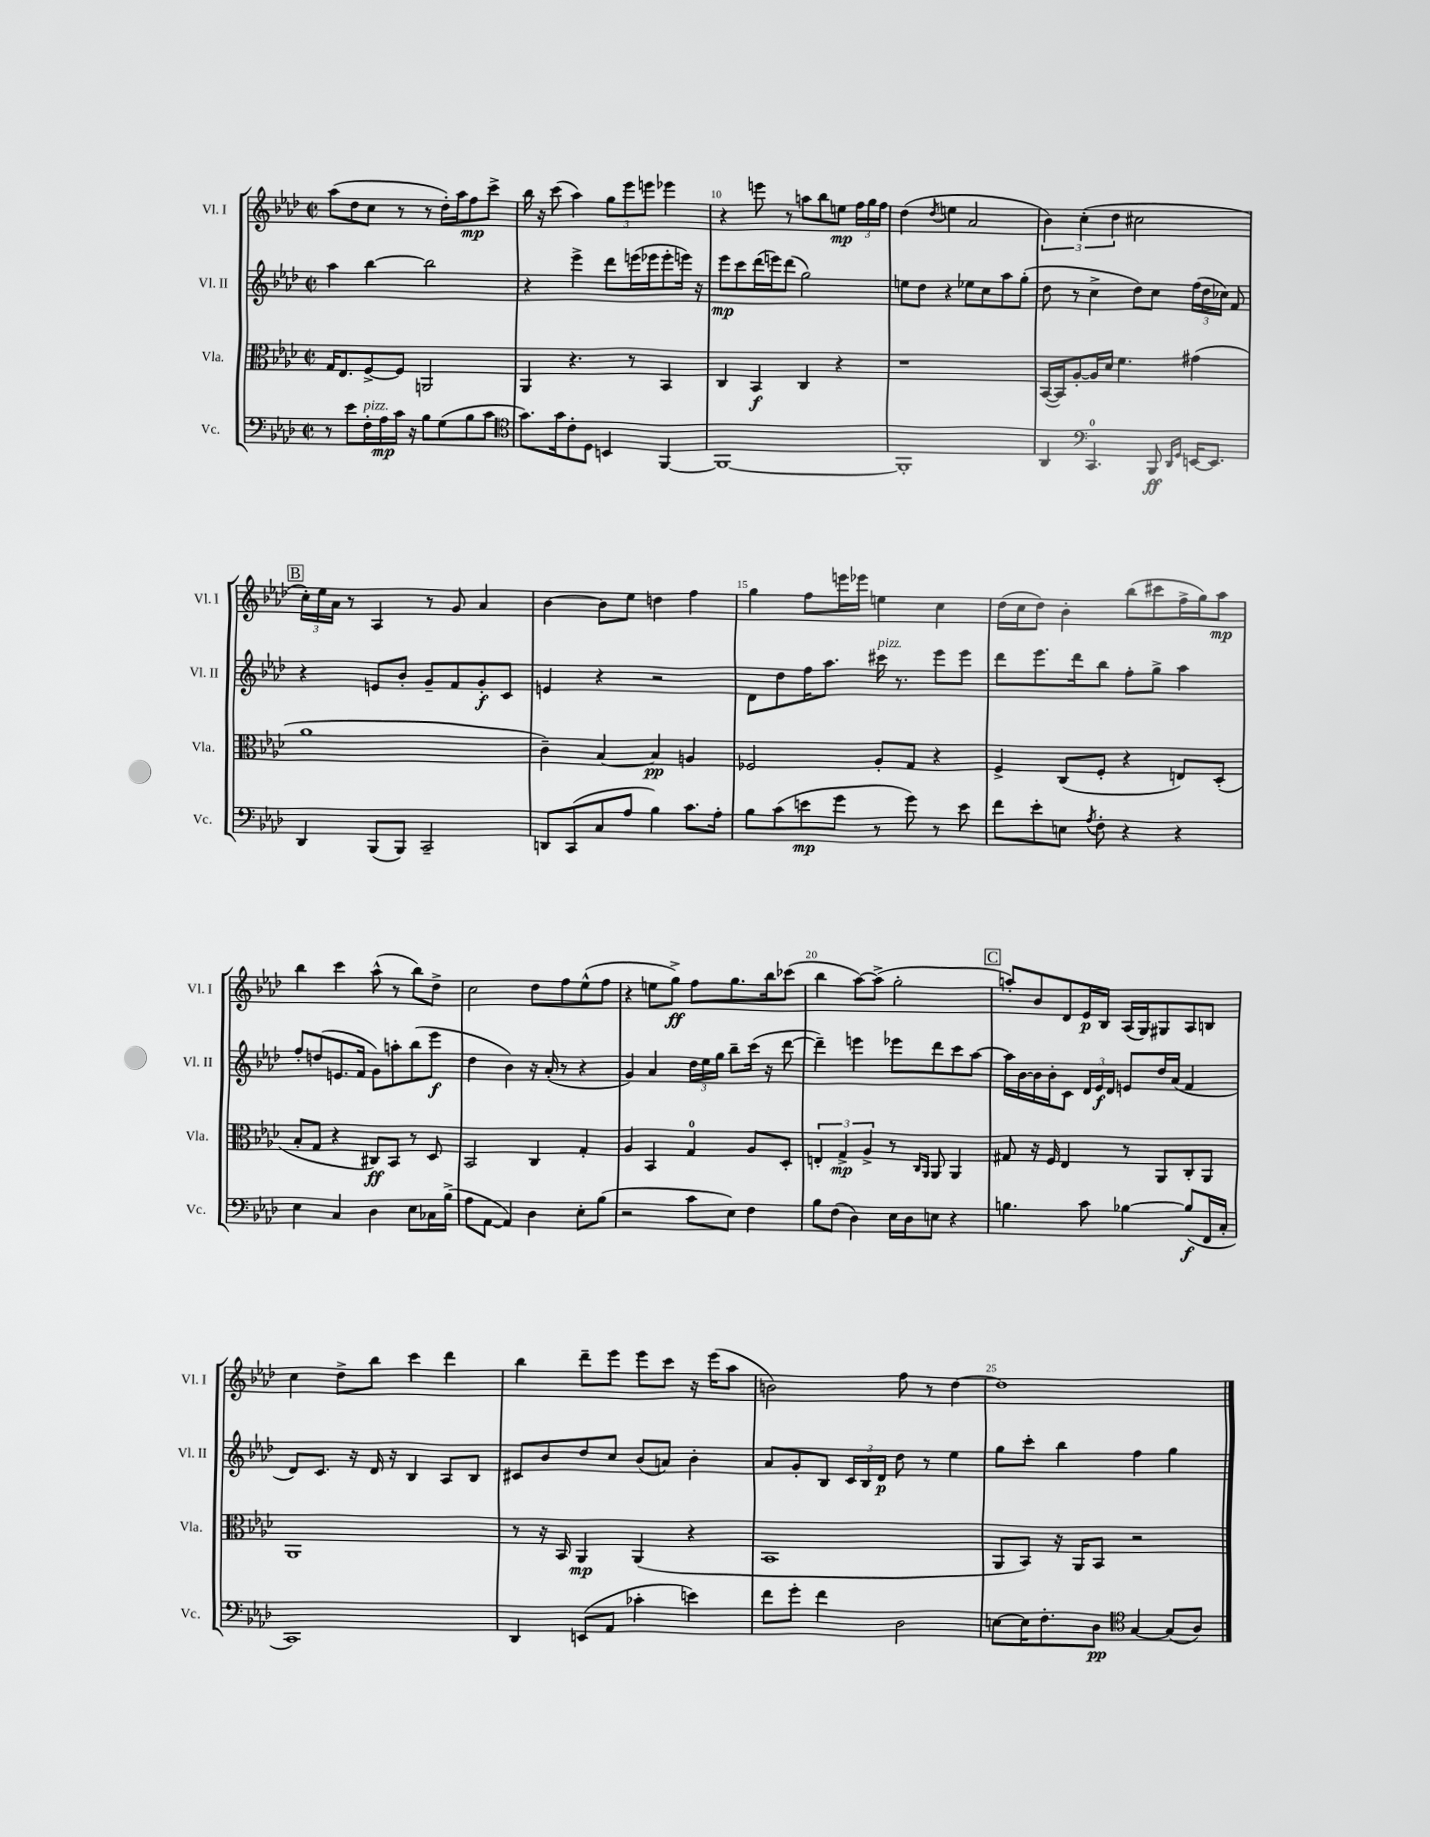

**kern	**dynam	**kern	**dynam	**kern	**dynam	**kern	**dynam
*part4	*part4	*part3	*part3	*part2	*part2	*part1	*part1
*staff4	*staff4	*staff3	*staff3	*staff2	*staff2	*staff1	*staff1
*I"Vc.	*	*I"Vla.	*	*I"Vl. II	*	*I"Vl. I	*
*I'Vc.	*	*I'Vla.	*	*I'Vl. II	*	*I'Vl. I	*
*clefF4	*	*clefC3	*	*clefG2	*	*clefG2	*
*k[b-e-a-d-]	*	*k[b-e-a-d-]	*	*k[b-e-a-d-]	*	*k[b-e-a-d-]	*
*M2/2	*	*M2/2	*	*M2/2	*	*M2/2	*
*met(c|)	*	*met(c|)	*	*met(c|)	*	*met(c|)	*
=8	=8	=8	=8	=8	=8	=8	=8
8r	.	16G/KL	.	4aa-\	.	(8aa-\L	.
.	.	8.E-/	.	.	.	.	.
8e-\L	.	.	.	.	.	8dd-\	.
!LO:TX:a:i:t=pizz.	!	!	!	!	!	!	!
16F'\L	.	[8F^/	.	[4bb-\	.	8cc\J	.
16A-\	mp	.	.	.	.	.	.
16c\JJ	.	8F/J]	.	.	.	8r	.
16r	.	.	.	.	.	.	.
8B-\L	.	2AAn/	.	2bb-\]	.	8r	.
(8G\	.	.	.	.	.	16dd-'\LL)	.
.	.	.	.	.	.	16aa-\J	.
8B-\	.	.	.	.	.	8ff\	mp
8c\J	.	.	.	.	.	8ccc^\J	.
=9	=9	=9	=9	=9	=9	=9	=9
*clefC4	*	*	*	*	*	*	*
8.g\L)	.	4AA-/	.	4r	.	16bb-\	.
.	.	.	.	.	.	16r	.
.	.	.	.	.	.	(8ccc\	.
16g\k	.	.	.	.	.	.	.
8c'\	.	4.r	.	4eee-^\	.	4aa-\)	.
8D-\J	.	.	.	.	.	.	.
4BBn/	.	.	.	8ddd-\L	.	12gg\L	.
.	.	.	.	.	.	12eee-\	.
.	.	8r	.	(16eeen\L	.	.	.
.	.	.	.	.	.	12eeen\J	.
.	.	.	.	16eee-X\J	.	.	.
[4FF/	.	4BB-/	.	8eee-'\	.	4eee-X\	.
.	.	.	.	16eeen\Jk)	.	.	.
.	.	.	.	16r	.	.	.
=10	=10	=10	=10	=10	=10	=10	=10
1FF_	.	4C/	.	8eee-\L	mp	4r	.
.	.	.	.	8ccc\	.	.	.
.	.	4BB-/	f	(16ddd-\L	.	8eeen\	.
.	.	.	.	16eeen\J)	.	.	.
.	.	.	.	(8ddd-\J	.	8r	.
.	.	4C/	.	2gg\)	.	8aan\L	.
.	.	.	.	.	.	8bb-\	.
.	.	4r	.	.	.	8een\J	mp
.	.	.	.	.	.	24ff\LL	.
.	.	.	.	.	.	24gg\	.
.	.	.	.	.	.	24ff\JJ	.
=11	=11	=11	=11	=11	=11	=11	=11
1FF']	.	1r	.	8een\L	.	(4dd-\	.
.	.	.	.	8dd-\J	.	.	.
.	.	.	.	.	.	8qdd-/	.
.	.	.	.	4r	.	4een\	.
.	.	.	.	8ee-X\L	.	2a-/	.
.	.	.	.	8cc\	.	.	.
.	.	.	.	8aa-\	.	.	.
.	.	.	.	(8gg'\J	.	.	.
=12	=12	=12	=12	=12	=12	=12	=12
4AA-/	.	([16BB-/LL	.	8dd-\	.	6b-\)	.
.	.	16BB-/J])	.	.	.	.	.
.	.	[8A-'/	.	8r	.	.	.
.	.	.	.	.	.	(6cc'\	.
*clefF4	*	*	*	*	*	*	*
4.CC/	.	16A-/L]	.	4cc^\	.	.	.
.	.	16d-/JJ	.	.	.	.	.
.	.	.	.	.	.	6dd-\	.
.	.	4.f\	.	.	.	.	.
.	.	.	.	8dd-\L)	.	2cc#X\	.
8BBB-/	ff	.	.	8cc\J	.	.	.
16qqDD-/LL	.	.	.	.	.	.	.
16qqGG/JJ	.	.	.	.	.	.	.
[16EEn/KL	.	(4g#X\	.	(24ff\LL	.	.	.
.	.	.	.	24dd-\	.	.	.
8.EE/J]	.	.	.	.	.	.	.
.	.	.	.	24cc-X\JJ)	.	.	.
.	.	.	.	8f/	.	.	.
!!LO:LB:g=z
!!LO:REH:place=s1:t=B
=13	=13	=13	=13	=13	=13	=13	=13
4DD-/	.	1a-	.	4r	.	24cc'\LL)	.
.	.	.	.	.	.	24ee-\	.
.	.	.	.	.	.	24a-\JJ	.
.	.	.	.	.	.	8r	.
(8BBB-/L	.	.	.	8en/L	.	4A-/	.
8BBB-/J)	.	.	.	8b-'/J	.	.	.
2CC~/	.	.	.	8g~/L	.	8r	.
.	.	.	.	8f/	.	8g/	.
.	.	.	.	8g'/	f	4a-/	.
.	.	.	.	8c/J	.	.	.
=14	=14	=14	=14	=14	=14	=14	=14
8DDn/L	.	4c~\)	.	4en/	.	[4b-\	.
(8CC/	.	.	.	.	.	.	.
8C/	.	[4B-/	.	4r	.	8b-\L]	.
8A-/J	.	.	.	.	.	8ee-\J	.
4B-\)	.	4B-/]	pp	2r	.	4ddn\	.
8.c\L	.	4An/	.	.	.	4ff\	.
16A-'\Jk	.	.	.	.	.	.	.
=15	=15	=15	=15	=15	=15	=15	=15
8B-\L	.	2F-X/	.	8d-\L	.	4gg\	.
(8c\	.	.	.	8dd-\	.	.	.
8en\	mp	.	.	16ff\K	.	8ff\L	.
.	.	.	.	8.aa-\J	.	.	.
8g\J	.	.	.	.	.	16eeen\L	.
.	.	.	.	.	.	16eee-X\JJ	.
!	!	!	!	!LO:TX:a:i:t=pizz.	!	!	!
8r	.	8A-'/L	.	16ccc#X\	.	4een\	.
.	.	.	.	8.r	.	.	.
8g\)	.	8G/J	.	.	.	.	.
8r	.	4r	.	8eee-\L	.	4cc\	.
8e\	.	.	.	8eee-\J	.	.	.
=16	=16	=16	=16	=16	=16	=16	=16
8f\L	.	4F^/	.	8ddd-\L	.	(16dd-\LL	.
.	.	.	.	.	.	16cc\J	.
8e-'\	.	.	.	8.eee-\	.	8dd-\J)	.
8En\J	.	(8C/L	.	.	.	4b-'\	.
.	.	.	.	16ddd-\k	.	.	.
8qA-/	.	.	.	.	.	.	.
8F'\	.	8F'/J	.	8bb-\J	.	.	.
4r	.	4r	.	8ff'\L	.	(8bb-\L	.
.	.	.	.	8gg^\J	.	8ccc#X\	.
4r	.	8En/L)	.	4aa-\	.	16ff^\L	.
.	.	.	.	.	.	16gg\J)	.
.	.	(8D-'/J	.	.	.	8aa-\J	mp
!!LO:LB:g=z
=17	=17	=17	=17	=17	=17	=17	=17
4E-\	.	8B-'/L	.	8ff'/L	.	4bb-\	.
.	.	8G/J	.	(8ddn/	.	.	.
4C/	.	4r	.	8.en/	.	4ccc\	.
.	.	.	.	16f/Jk	.	.	.
4D-\	.	8C#X/L)	ff	8g\L)	.	(8aa-^^\	.
.	.	8BB-/J	.	8aan'\	.	8r	.
8E-\L	.	8r	.	(8bb-\	.	8bb-\L)	.
16C-X\L	.	8D-/	.	8eee-\J	f	8dd-^\J	.
(16B-^\JJ	.	.	.	.	.	.	.
=18	=18	=18	=18	=18	=18	=18	=18
8A-\L	.	2BB-/	.	4dd-\	.	2cc\	.
[8AA-\J	.	.	.	.	.	.	.
4AA-/])	.	.	.	4b-\)	.	.	.
4D-\	.	4C/	.	16r	.	8dd-\L	.
.	.	.	.	(16a-'/	.	.	.
.	.	.	.	8r	.	8ff\	.
8E-'\L	.	4G'/	.	4r	.	(8ee-^^\	.
(8B-\J	.	.	.	.	.	8ff\J	.
=19	=19	=19	=19	=19	=19	=19	=19
2r	.	4A-/	.	4g/)	.	4r	.
.	.	4BB-/	.	4a-/	.	8een\L	.
.	.	.	.	.	.	8gg^\J)	ff
8c\L	.	4G/	.	24dd-\LL	.	8ff\L	.
.	.	.	.	24ee-\	.	.	.
.	.	.	.	24gg\JJ	.	.	.
8E-\J)	.	.	.	8bb-~\L	.	8.gg\	.
4F\	.	8A-/L	.	(16ccc\Jk	.	.	.
.	.	.	.	16r	.	16bb-\k	.
.	.	8D-'/J	.	[8ddd-\	.	(8ccc-X\J	.
=20	=20	=20	=20	=20	=20	=20	=20
8B-\L	.	6En'/	.	4ddd-~\])	.	4bb-\	.
(8F\J	.	.	.	.	.	.	.
.	.	6G^/	mp	.	.	.	.
4D-\)	.	.	.	4eeen\	.	[8aa-\L)	.
.	.	6A-^/	.	.	.	.	.
.	.	.	.	.	.	(8aa-^\J]	.
16E-\LL	.	8r	.	8eee-X\L	.	2gg'\	.
16D-\J	.	.	.	.	.	.	.
.	.	16qqC/LL	.	.	.	.	.
.	.	16qqAA-/JJ	.	.	.	.	.
8En\J	.	8AA-/	.	8ddd-\	.	.	.
4r	.	4AA-/	.	8ccc\	.	.	.
.	.	.	.	[8aa-\J	.	.	.
!!LO:REH:place=s1:t=C
=21	=21	=21	=21	=21	=21	=21	=21
4.Bn\	.	8G#X/	.	16aa-\LL]	.	8aan'/L)	.
.	.	.	.	[16b-\	.	.	.
.	.	16r	.	16b-\]	.	8b-/	.
.	.	16F/	.	16b-'\J	.	.	.
.	.	4E-/	.	8c\J	.	8d-/	.
8c\	.	.	.	24d-/LL	.	16e-/L	p
.	.	.	.	24e-/	f	.	.
.	.	.	.	.	.	16B-/JJ	.
.	.	.	.	24d-/JJ	.	.	.
[4B-X\	.	8r	.	8en/L	.	(16A-/LL	.
.	.	.	.	.	.	16G/J)	.
.	.	8AA-/L	.	16dd-/L	.	8G#X/	.
.	.	.	.	(16a-/JJ	.	.	.
(8B-/L]	f	8C'/	.	4f/	.	8A-/	.
16FF/L	.	8AA-/J	.	.	.	8Bn/J	.
16C'/JJ	.	.	.	.	.	.	.
!!LO:LB:g=z
=22	=22	=22	=22	=22	=22	=22	=22
1CC)	.	1AA-	.	8d-/L)	.	4cc\	.
.	.	.	.	8.c/J	.	.	.
.	.	.	.	.	.	8dd-^\L	.
.	.	.	.	16r	.	.	.
.	.	.	.	16d-/	.	8bb-\J	.
.	.	.	.	16r	.	.	.
.	.	.	.	4B-/	.	4ccc\	.
.	.	.	.	8A-/L	.	4ddd-\	.
.	.	.	.	8B-/J	.	.	.
=23	=23	=23	=23	=23	=23	=23	=23
4DD-/	.	8r	.	8c#X/L	.	4bb-\	.
.	.	16r	.	8b-/	.	.	.
.	.	16BB-/	.	.	.	.	.
(8EEn/L	.	4AA-/	mp	8dd-/	.	8ddd-~\L	.
8AA-/J	.	.	.	8cc/J	.	8eee-\J	.
4c-X'\	.	(4AA-/	.	(8b-/L	.	8eee-\L	.
.	.	.	.	8an/J)	.	8ccc\J	.
4en\)	.	4r	.	4b-'\	.	16r	.
.	.	.	.	.	.	(16eee-\KL	.
.	.	.	.	.	.	8aa-\J	.
=24	=24	=24	=24	=24	=24	=24	=24
8f\L	.	1BB-	.	8a-/L	.	2bn\)	.
8g'\J	.	.	.	8g'/	.	.	.
4f\	.	.	.	8B-/J	.	.	.
.	.	.	.	24c/LL	.	.	.
.	.	.	.	24B-/	.	.	.
.	.	.	.	24d-/JJ	p	.	.
2D-\	.	.	.	8dd-\	.	8ff\	.
.	.	.	.	8r	.	8r	.
.	.	.	.	4ee-\	.	[4dd-\	.
=25	=25	=25	=25	=25	=25	=25	=25
[8En\L	.	8AA-/L	.	8gg\L	.	1dd-]	.
16E\K]	.	8BB-/J)	.	8ccc'\J	.	.	.
8.F'\	.	.	.	.	.	.	.
.	.	16r	.	4bb-\	.	.	.
.	.	16AA-/KL	.	.	.	.	.
8D-\J	pp	8BB-/J	.	.	.	.	.
*clefC4	*	*	*	*	*	*	*
[4G/	.	2r	.	4ff\	.	.	.
(8G/L]	.	.	.	4gg\	.	.	.
8A-/J)	.	.	.	.	.	.	.
==	==	==	==	==	==	==	==
*-	*-	*-	*-	*-	*-	*-	*-
